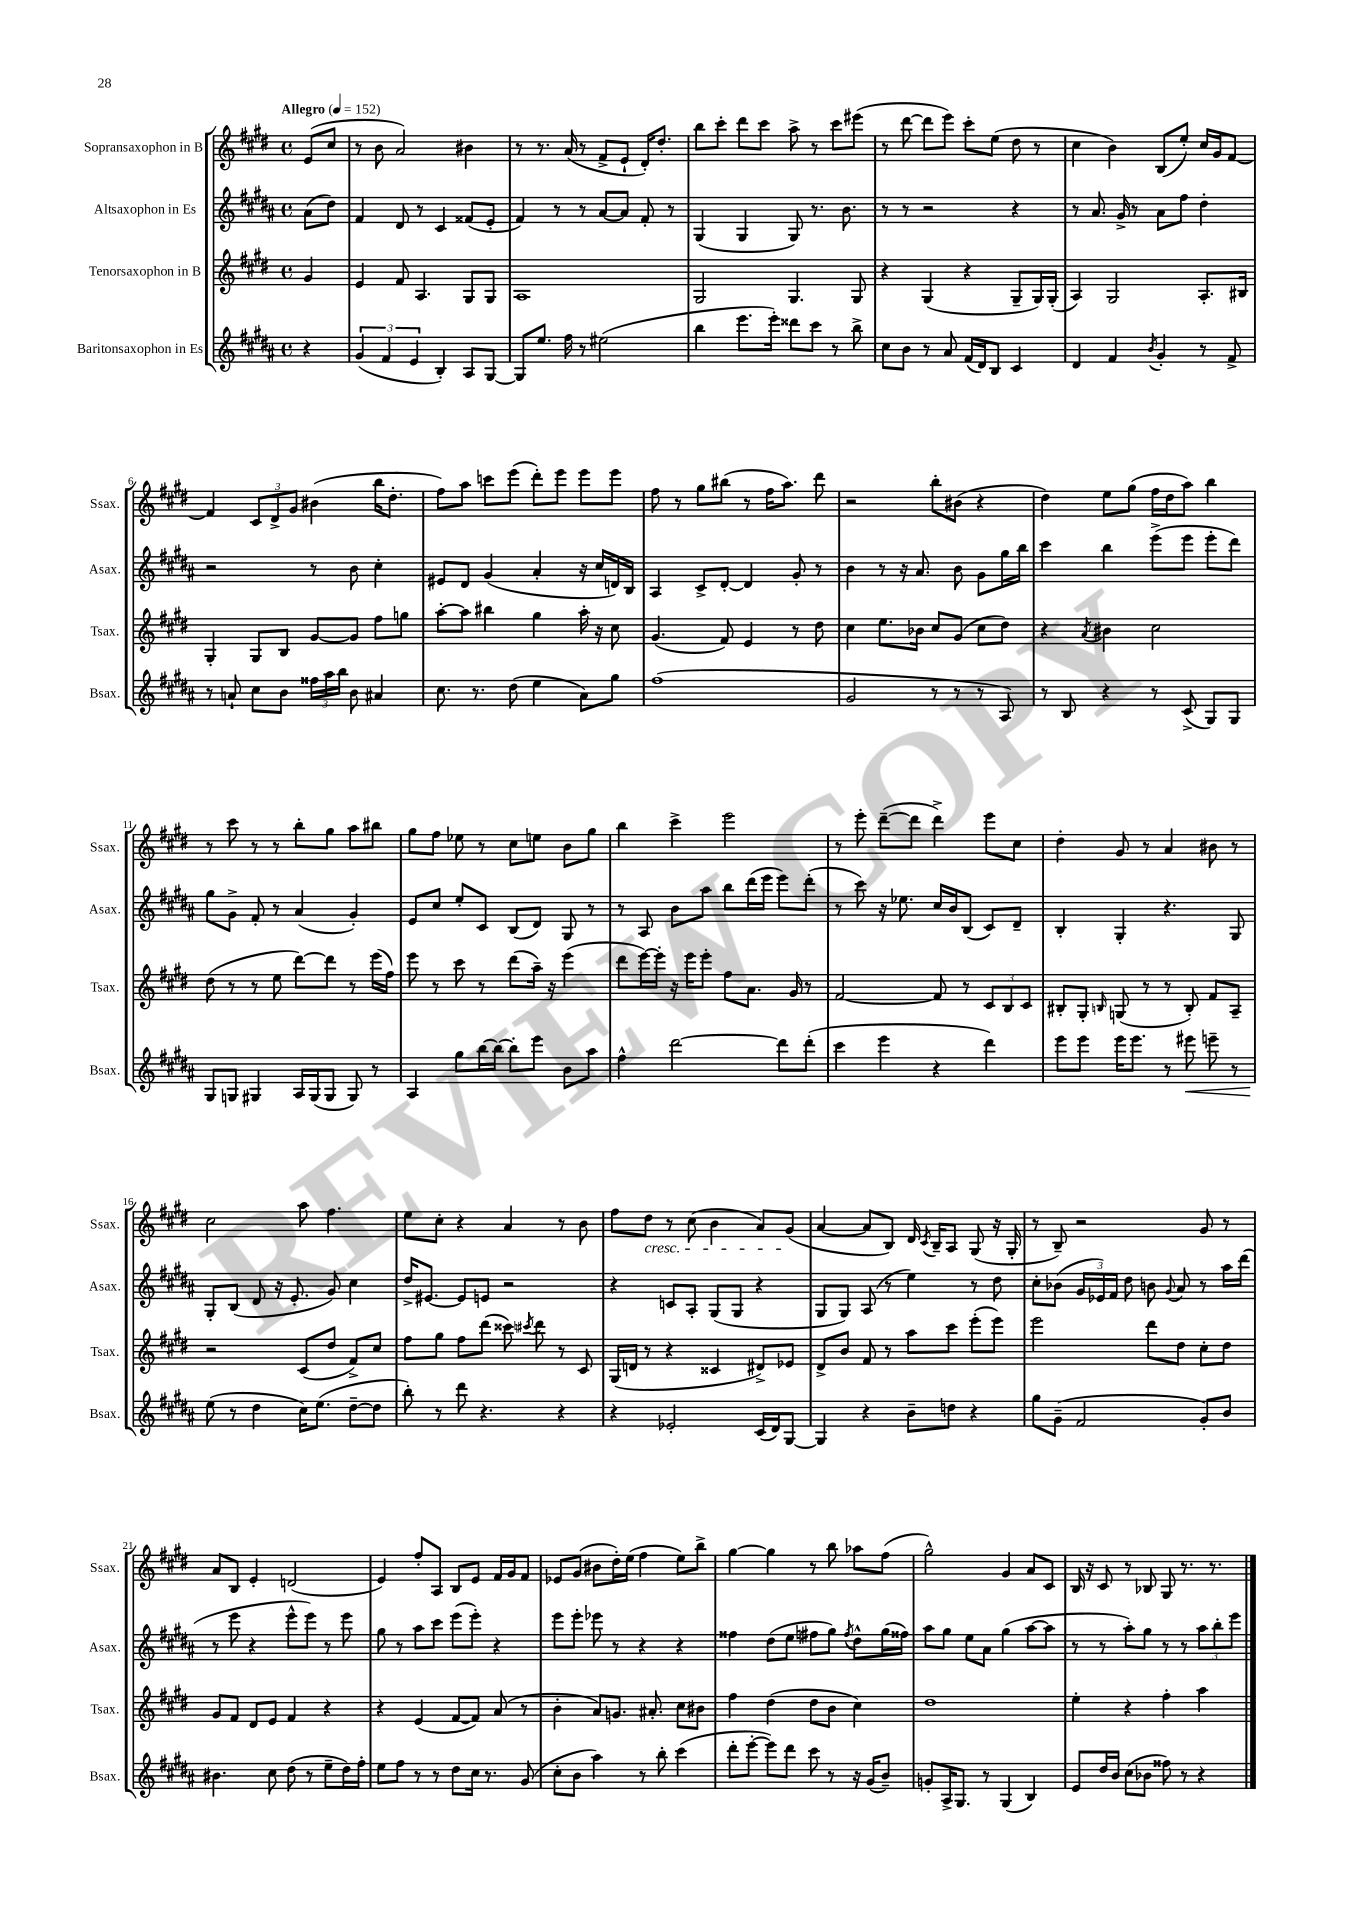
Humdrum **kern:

**kern	**kern	**kern	**kern
*staff4	*staff3	*staff2	*staff1
*clefG2	*clefG2	*clefG2	*clefG2
*k[f#c#g#d#a#]	*k[f#c#g#d#]	*k[f#c#g#d#a#]	*k[f#c#g#d#]
*M4/4	*M4/4	*M4/4	*M4/4
*met(c)	*met(c)	*met(c)	*met(c)
*MM152	*MM152	*MM152	*MM152
4r	4g#	(8a#	(8e
.	.	8dd#)	8cc#
=	=	=	=
(6g#	4e	4f#	8r
.	.	.	8b
6f#	.	.	.
.	8f#	8d#	2a)
6e	.	.	.
.	4.A	8r	.
4B')	.	4c#	.
8A#	8G#	(8f##	4b#
[8G#	8G#	8e'	.
=	=	=	=
8G#]	1A	4f#)	8r
8.ee	.	.	8.r
.	.	8r	.
16ff#	.	.	(16a
8r	.	8r	8r
(2ee#	.	[8a#	8f#^
.	.	8a#]	8e`
.	.	8f#'	16d#')
.	.	.	8.dd#'
.	.	8r	.
=	=	=	=
4bb	2G#	(4G#	8bb
.	.	.	8ccc#'
8.eee	.	4G#	8ddd#
.	.	.	8ccc#
16eee')	.	.	.
8ddd##	4.G#	8G#)	8aa^
8ccc#	.	8.r	8r
8r	.	.	8ccc#
.	.	8.b	.
8bb^	8G#	.	(8eee#
=	=	=	=
8cc#	4r	8r	8r
8b	.	8r	[8ddd#
8r	(4G#	2r	8ddd#]
8a#	.	.	8eee)
(16f#	4r	.	8ccc#'
16d#)	.	.	.
8B	.	.	(8ee
4c#	8G#~	4r	8dd#
.	16G#)	.	8r
.	(16G#'	.	.
=	=	=	=
4d#	4A)	8r	4cc#
.	.	8.a#	.
4f#	2G#	.	4b)
.	.	16g#^	.
.	.	8r	.
8qb	.	.	.
4g#'	.	8a#	(8B
.	.	8ff#	8ee')
8r	8.A'	4dd#'	16cc#
.	.	.	16g#
8f#^	.	.	[8f#
.	16B#	.	.
=	=	=	=
8r	4G#'	2r	4f#]
8a`	.	.	.
8cc#	8G#	.	12c#
.	.	.	12d#^
8b	8B	.	.
.	.	.	12g#
24ff##	[8g#	8r	(4b#
24aa#	.	.	.
24bb	.	.	.
8b	8g#]	8b	.
4a#	8ff#	4cc#'	16bb
.	.	.	8.dd#'
.	8gg	.	.
=	=	=	=
8.cc#	[8aa'	8e#	8ff#)
.	8aa]	8d#	8aa
8.r	.	.	.
.	4bb#	(4g#	8ccc
(8dd#	.	.	(8eee
4ee	4gg#	4a#'	8ddd#')
.	.	.	8eee
8a#)	16aa'	16r	8eee
.	16r	16cc#	.
8gg#	8cc#	16d)	8eee
.	.	16B	.
=	=	=	=
(1ff#	(4.g#	4A#	8ff#
.	.	.	8r
.	.	8c#^	8gg#
.	8f#)	[8d#'	(8bb#
.	4e	4d#]	8r
.	.	.	16ff#
.	.	.	8.aa)
.	8r	8g#'	.
.	8dd#	8r	8ddd#
=	=	=	=
2g#	4cc#	4b	2r
.	8.ee	8r	.
.	.	16r	.
.	16b-	8.a#	.
8r	8cc#	.	8bb'
8r	(8g#	8b	(8b#
8r	8cc#	8g#	4r
8A#)	8dd#)	16gg#	.
.	.	16bb	.
=	=	=	=
8r	4r	4ccc#	4dd#)
8B	.	.	.
.	8qa	.	.
4r	4b#	4bb	8ee
.	.	.	(8gg#
8r	2cc#	(8eee^	16ff#
.	.	.	16dd#
(8c#^	.	8eee	8aa)
8G#)	.	8eee'	4bb
8G#	.	8ddd#)	.
=	=	=	=
8G#	(8dd#	8gg#	8r
8G	8r	8g#^	8ccc#
4G#	8r	8f#'	8r
.	8ee	8r	8r
16A#	[8ddd#)	(4a#	8bb'
(16G#	.	.	.
8G#	8ddd#]	.	8gg#
8G#)	8r	4g#')	8aa
8r	(16eee	.	8bb#
.	16ff#)	.	.
=	=	=	=
4A#	8eee	8e	8gg#
.	8r	8cc#	8ff#
8gg#	8ccc#	8ee'	8ee-
[16bb	8r	8c#	8r
16bb_	.	.	.
8bb']	(8ddd#	(8B	8cc#
8eee	16aa~)	8d#)	8ee
.	16r	.	.
8b	(4eee	8G#	8b
8aa#	.	8r	8gg#
=	=	=	=
4ff#^^	8ddd#	8r	4bb
.	[16eee)	8A#	.
.	16eee']	.	.
[2ddd#	16r	8b	4ccc#^
.	16eee	.	.
.	8eee'	8aa#	.
.	8ff#	8bb	2eee
.	8.a	(16ddd#	.
.	.	16eee	.
8ddd#]	.	8eee)	.
.	16g#	.	.
(8ddd#'	8r	(8ddd#'	.
=	=	=	=
4ccc#	[2f#	8r	8r
.	.	8ccc#)	8eee'
4eee	.	16r	([8ddd#~
.	.	8.ee-	.
.	.	.	8ddd#]
4r	8f#]	16cc#	4ddd#^)
.	.	16b	.
.	8r	(8B	.
4ddd#)	12c#	8c#)	8eee
.	12B	.	.
.	.	8d#~	8cc#
.	12c#	.	.
=	=	=	=
8eee	8B#'	4B'	4dd#'
8eee	8G#'	.	.
.	16qqB	.	.
16eee	(8G	4G#'	8g#
8.eee	.	.	.
.	8r	.	8r
8r	8r	4.r	4a
8eee#	8B')	.	.
8eee~	8f#	.	8b#
8r	8A~	8G#	8r
=	=	=	=
(8ee	2r	8G#'	2cc#
8r	.	(8B	.
4dd#	.	8d#	.
.	.	16r	.
.	.	8.e'	.
16cc#)	(8c#	.	8aa
(8.ee	.	.	.
.	8dd#	8g#)	4.ff#
[8dd#~	8f#^)	4cc#	.
8dd#]	8cc#	.	.
=	=	=	=
8bb')	8ff#	16dd#^	8ee
.	.	[8.e#	.
8r	8gg#	.	8cc#'
8ddd#	8ff#	8e#]	4r
4.r	(8ddd#	8e	.
.	8ccc##)	2r	4a
.	8qccc#	.	.
.	8ddd#	.	.
4r	8r	.	8r
.	8c#	.	8b
=	=	=	=
4r	(16G#	4r	8ff#
.	16d	.	.
.	8r	.	8dd#
2e-'	4r	8c	8r
.	.	8A#'	(8cc#
.	4c##	(8G#	4b
.	.	8G#	.
(16c#	8d#^)	4r	8a)
16d#)	.	.	.
[8G#	8e-	.	(8g#
=	=	=	=
4G#]	8d#^	8G#	[4a
.	8b	8G#)	.
4r	8f#	(8A#	8a]
.	8r	8r	8B)
8b~	8aa	4ee)	16d#
.	.	.	8qc#
.	.	.	16B~
8dd	8ccc#	.	8A
4r	(8eee'	8r	(8G#
.	8eee)	8dd#	16r
.	.	.	16G#'
=	=	=	=
8gg#	2eee	8cc#'	8r
(8g#~	.	(8b-	8B~)
2f#	.	24g#	2r
.	.	24e-)	.
.	.	24f#	.
.	.	8dd#	.
.	8ddd#	8b	.
.	.	8qqg#	.
.	8dd#	8a#	.
8g#')	8cc#'	8r	8g#
8b	8dd#	16aa#	8r
.	.	(16ddd#	.
=	=	=	=
4.b#	8g#	8r	8a
.	8f#	8eee	8B
.	8d#	4r	4e'
8cc#	8e	.	.
(8dd#	4f#	8eee^^	(2d
8r	.	8eee)	.
8ee~	4r	8r	.
16dd#)	.	8eee	.
16ff#'	.	.	.
=	=	=	=
8ee	4r	8gg#	4e)
8ff#	.	8r	.
8r	(4e	8aa#	8ff#'
8r	.	8ccc#	8A
8dd#	[8f#	(8eee	8B
16cc#	8f#])	8eee')	8e
8.r	.	.	.
.	(8a	4r	16f#
.	.	.	16g#
(8g#	8r	.	8f#
=	=	=	=
8cc#'	4b'	8eee	8e-
8b	.	8eee'	(8g#
4aa#)	8a)	8eee-	8b#
.	8.g	8r	16dd#')
.	.	.	(16ee
8r	.	4r	4ff#
.	8.a#'	.	.
8bb'	.	.	.
(4ccc#	8cc#	4r	8ee)
.	8b#	.	8bb^
=	=	=	=
8ddd#'	4ff#	4ff##	[4gg#
[8eee'	.	.	.
8eee])	(4dd#	(8dd#	4gg#]
8ddd#	.	8ee	.
8ccc#	8dd#	8ff#	8r
8r	8b	8gg#)	8bb
.	.	8qff#	.
16r	4cc#)	8dd#^^	8aa-
(16g#	.	.	.
8b~)	.	(16gg#	(8ff#
.	.	16ff##)	.
=	=	=	=
8g'	1dd#	8aa#	2gg#^^)
16A#^	.	8gg#	.
8.G#	.	.	.
.	.	8ee	.
8r	.	8a#	.
(4G#	.	(4gg#	4g#
4B)	.	[8aa#	8a
.	.	8aa#]	8c#
=	=	=	=
8e	4ee'	8r	16B
.	.	.	16r
16dd#	.	8r	8c#
16b	.	.	.
(8cc#	4r	8aa#')	8r
8b-	.	8gg#	8B-
8ff##)	4ff#'	8r	8G#
8r	.	8r	8.r
4r	4aa	12aa#	.
.	.	.	8.r
.	.	12bb'	.
.	.	12eee	.
==	==	==	==
*-	*-	*-	*-
